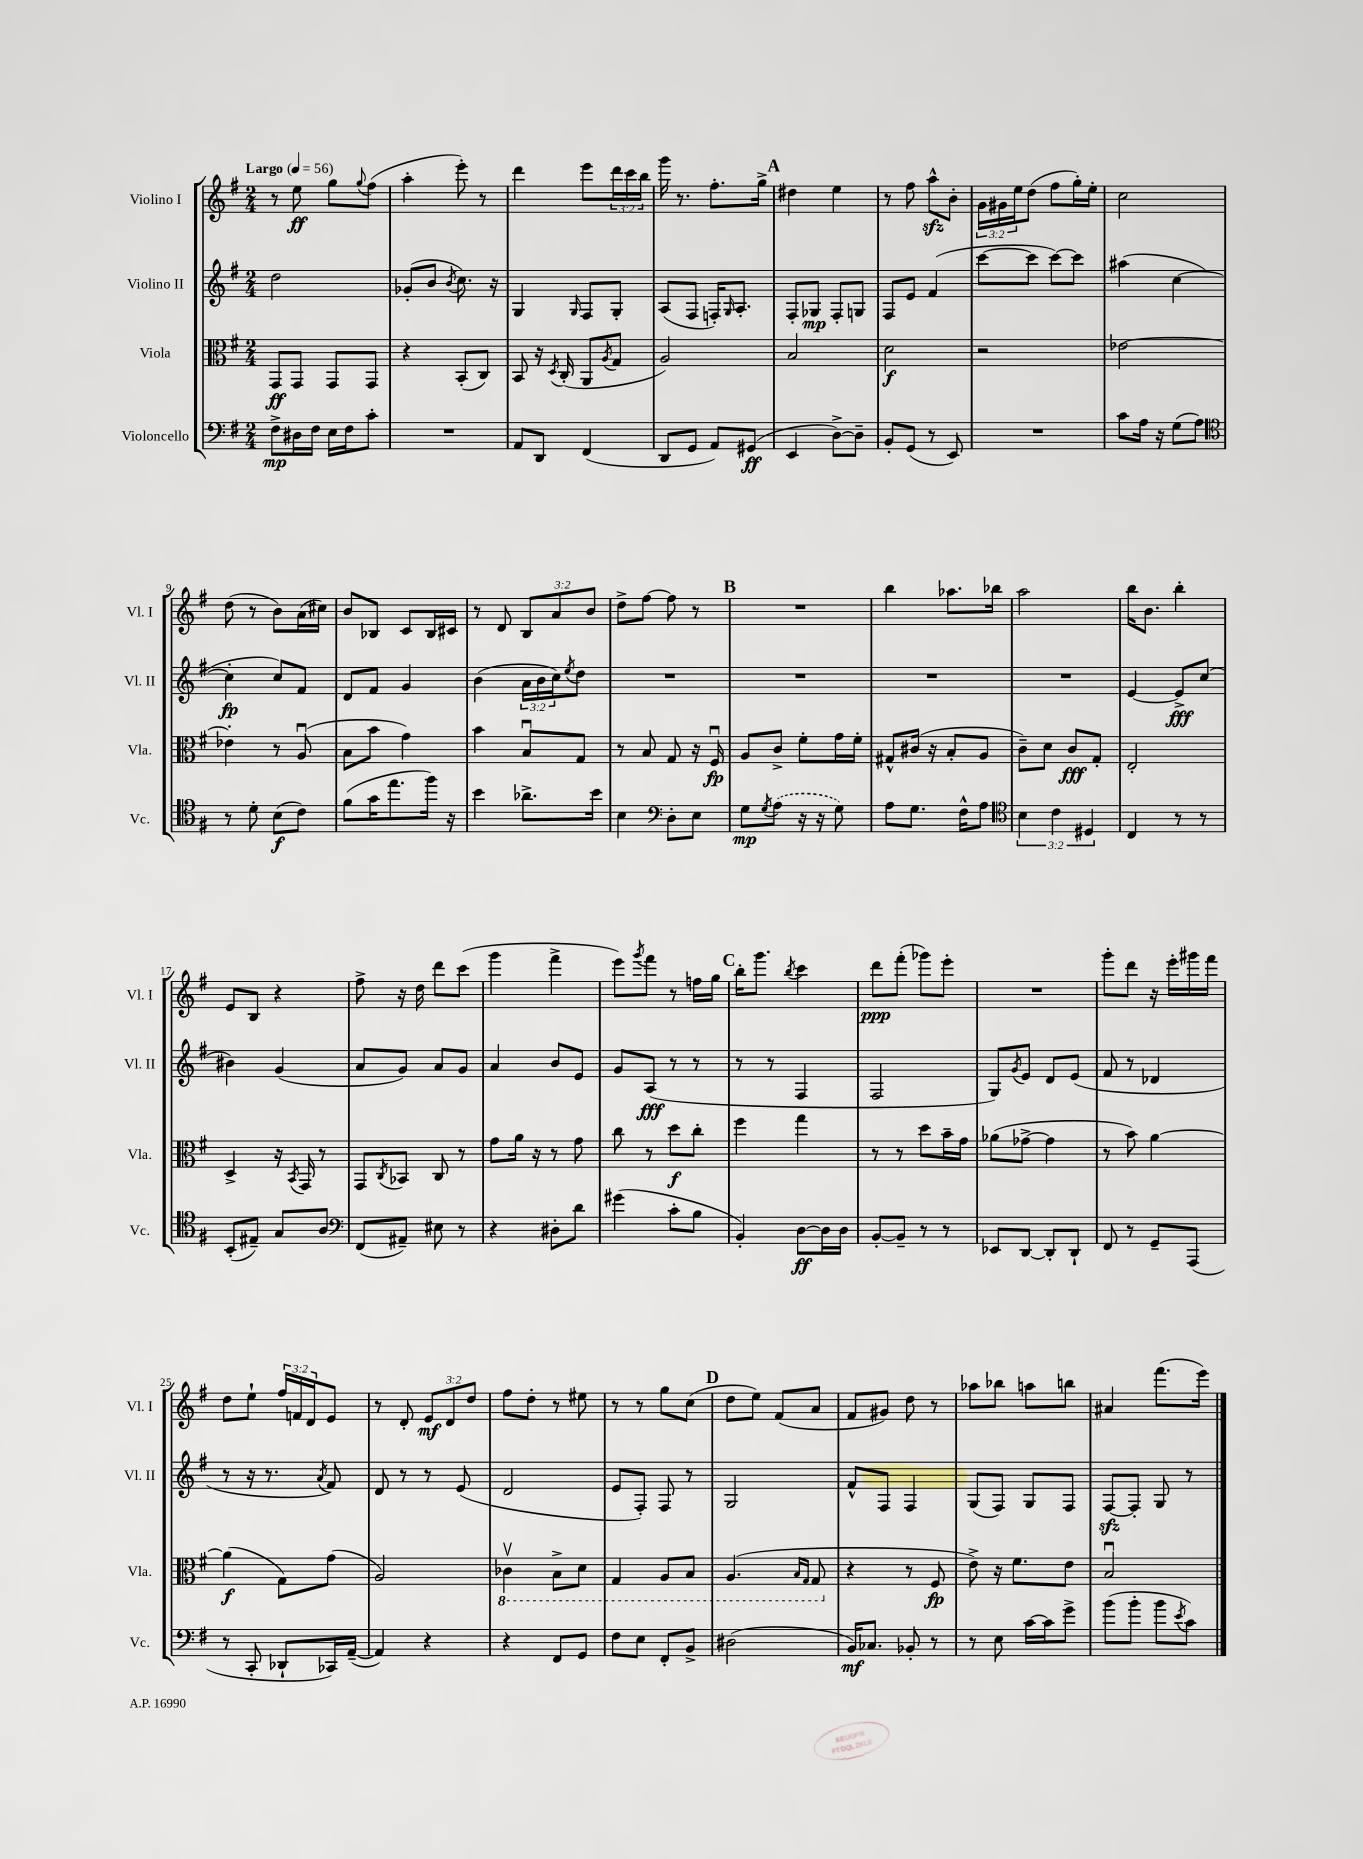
<<
\new StaffGroup <<
\new Staff = "s0" \with { instrumentName = "Violino I" shortInstrumentName = "Vl. I" } {
    \clef treble \key g \major \numericTimeSignature \time 2/4 \override Staff.TupletNumber.text = #tuplet-number::calc-fraction-text \tempo "Largo" 4 = 56
    r8 e''8\ff g''8 \appoggiatura { g''8 } fis''8( |
    a''4-. e'''8-.) r8 |
    d'''4 e'''8 \tuplet 3/2 { d'''16 c'''16 b''16 } |
    g'''16 r8. fis''8.-. g''16-> |
    \mark \markup { \bold "A" } dis''4 e''4 |
    r8 fis''8 a''8-^\sfz b'8-. |
    \tuplet 3/2 { g'16 gis'16 e''16 } d''8( fis''8 g''16-.) e''16-. |
    c''2 |
    d''8( r8 b'8) a'16( cis''16) |
    b'8 bes8 c'8 bes16 cis'16 |
    r8 d'8 \tuplet 3/2 { b8 a'8 b'8 } |
    d''8-> fis''8~ fis''8 r8 |
    \mark \markup { \bold "B" } R2 |
    b''4 aes''8. bes''16 |
    a''2 |
    b''16 b'8. b''4-. |
    e'8 b8 r4 |
    fis''8-> r16 d''16 d'''8 c'''8( |
    g'''4 fis'''4-> |
    e'''8) \acciaccatura { g'''8 } fis'''8 r8 f''16 g''16 |
    \mark \markup { \bold "C" } b''16-. g'''8. \acciaccatura { b''8 } c'''4 |
    d'''8\ppp fis'''8-.( ges'''8) e'''8-. |
    R2 |
    g'''8-. d'''8 r16 e'''16-. gis'''16 fis'''16 |
    d''8 e''8-! \tuplet 3/2 { fis''16 f'16 d'16 } e'8 |
    r8 d'8-. \tuplet 3/2 { e'8\mf d'8 d''8 } |
    fis''8 d''8-. r8 eis''8 |
    r8 r8 g''8 c''8( |
    \mark \markup { \bold "D" } d''8 e''8) fis'8( a'8 |
    fis'8 gis'8) d''8 r8 |
    aes''8 bes''8 a''8 b''8 |
    ais'4 fis'''8.( e'''16) \bar "|." |
}
\new Staff = "s1" \with { instrumentName = "Violino II" shortInstrumentName = "Vl. II" } {
    \clef treble \key g \major \numericTimeSignature \time 2/4 \override Staff.TupletNumber.text = #tuplet-number::calc-fraction-text
    d''2 |
    ges'8-.( b'8 \acciaccatura { b'8 } c''8.) r16 |
    g4 \grace { g16 } fis8 g8-. |
    a8( fis8 f16-.) \grace { g16 } a8.-. |
    \mark \markup { \bold "A" } fis8-. ges8\mp fis8-. g8 |
    fis8 e'8 fis'4( |
    c'''8~ c'''8 c'''8~) c'''8 |
    ais''4( c''4~ |
    c''4-.\fp c''8) fis'8 |
    d'8 fis'8 g'4 |
    b'4( \tuplet 3/2 { a'16 b'16 c''16) } \acciaccatura { e''8 } d''8 |
    R2 |
    \mark \markup { \bold "B" } R2 |
    R2 |
    R2 |
    e'4~ e'8->\fff c''8( |
    bis'4) g'4( |
    a'8 g'8) a'8 g'8 |
    a'4 b'8 e'8 |
    g'8 a8\fff( r8 r8 |
    \mark \markup { \bold "C" } r8 r8 fis4 |
    fis2 |
    g8) \acciaccatura { g'8 } e'8 d'8 e'8( |
    fis'8 r8 des'4 |
    r8 r16 r8. \acciaccatura { a'8 } fis'8) |
    d'8 r8 r8 e'8( |
    d'2 |
    e'8 fis8-.) fis8 r8 |
    \mark \markup { \bold "D" } g2 |
    fis'8-^ fis8 fis4 |
    g8( fis8) g8 fis8 |
    fis8~\sfz fis8-. g8 r8 \bar "|." |
}
\new Staff = "s2" \with { instrumentName = "Viola" shortInstrumentName = "Vla." } {
    \clef alto \key g \major \numericTimeSignature \time 2/4
    g,8\ff g,8 g,8 g,8 |
    r4 b,8-.( c8) |
    b,8 r16 \acciaccatura { d8 } c16-.( a,8 \acciaccatura { a8 } g8 |
    a2) |
    \mark \markup { \bold "A" } b2 |
    d'2\f |
    r2 |
    ees'2~ |
    ees'4-. r8 a8\downbow( |
    b8 b'8 g'4) |
    b'4 b8\downbow g8 |
    r8 b8 g8 r16 fis16\downbow\fp |
    \mark \markup { \bold "B" } a8 c'8-> fis'8-. g'16 fis'16-. |
    gis8-^ cis'16( r16 b8-. a8 |
    c'8--) d'8 c'8\fff g8-. |
    e2-. |
    d4-> r16 \acciaccatura { b,8 } g,16 r8 |
    g,8 \acciaccatura { c8 } bes,8 c8 r8 |
    g'8 a'16 r16 r8 g'8 |
    c''8 r8 d''8\f c''8-. |
    \mark \markup { \bold "C" } fis''4 g''4 |
    r8 r8 d''8 b'16-- g'16 |
    aes'8( ges'8~-> ges'4 |
    r8 b'8) a'4~ |
    a'4\f( g8) g'8( |
    a2) |
    \ottava #-1 ces4\upbow b,8-> d8 |
    g,4 a,8 b,8 |
    \mark \markup { \bold "D" } a,4.( \grace { b,16 g,16 } g,8 \ottava #0 |
    r4 r8 fis8\fp |
    e'8->) r16 fis'8. e'8 |
    b2\downbow \bar "|." |
}
\new Staff = "s3" \with { instrumentName = "Violoncello" shortInstrumentName = "Vc." } {
    \clef bass \key g \major \numericTimeSignature \time 2/4 \override Staff.TupletNumber.text = #tuplet-number::calc-fraction-text
    fis8->\mp dis16 fis16 e16 fis16 c'8-. |
    R2 |
    a,8 d,8 fis,4( |
    d,8 g,8 a,8) gis,8\ff( |
    \mark \markup { \bold "A" } e,4 d8~->) d8-- |
    b,8-. g,8( r8 e,8) |
    R2 |
    c'8 a16 r16 g8( a8) |
    \clef tenor r8 d'8-. b8\f( c'8) |
    fis'8( g'16 e''8. fis''16) r16 |
    b'4 aes'8.-> b'16 |
    b4 \clef bass d8-. e8 |
    \mark \markup { \bold "B" } g8\mp \acciaccatura { g8 } \once \slurDashed a8( r16 r16 g8) |
    a8 g8. fis16-^ a8 |
    \clef tenor \tuplet 3/2 { b4 c'4 dis4 } |
    c4 r8 r8 |
    b,8-.( eis8--) g8 a8 |
    \clef bass fis,8( ais,8--) eis8 r8 |
    r4 dis8-. d'8 |
    gis'4( c'8-. b8 |
    \mark \markup { \bold "C" } b,4-.) d8~\ff d16 d16 |
    b,8~-. b,8-- r8 r8 |
    ees,8 d,8~ d,8-. d,8-! |
    fis,8 r8 g,8-- a,,8( |
    r8 c,8-. des,8-! ces,16) a,16~--( |
    a,4) r4 |
    r4 fis,8 g,8 |
    fis8 e8 fis,8-. b,8-> |
    \mark \markup { \bold "D" } dis2( |
    b,16\mf) ces8. bes,8-. r8 |
    r8 e8 c'16~ c'16 g'8-> |
    b'8( b'8-. b'8 \acciaccatura { e'8 } c'8) \bar "|." |
}
>>
>>
